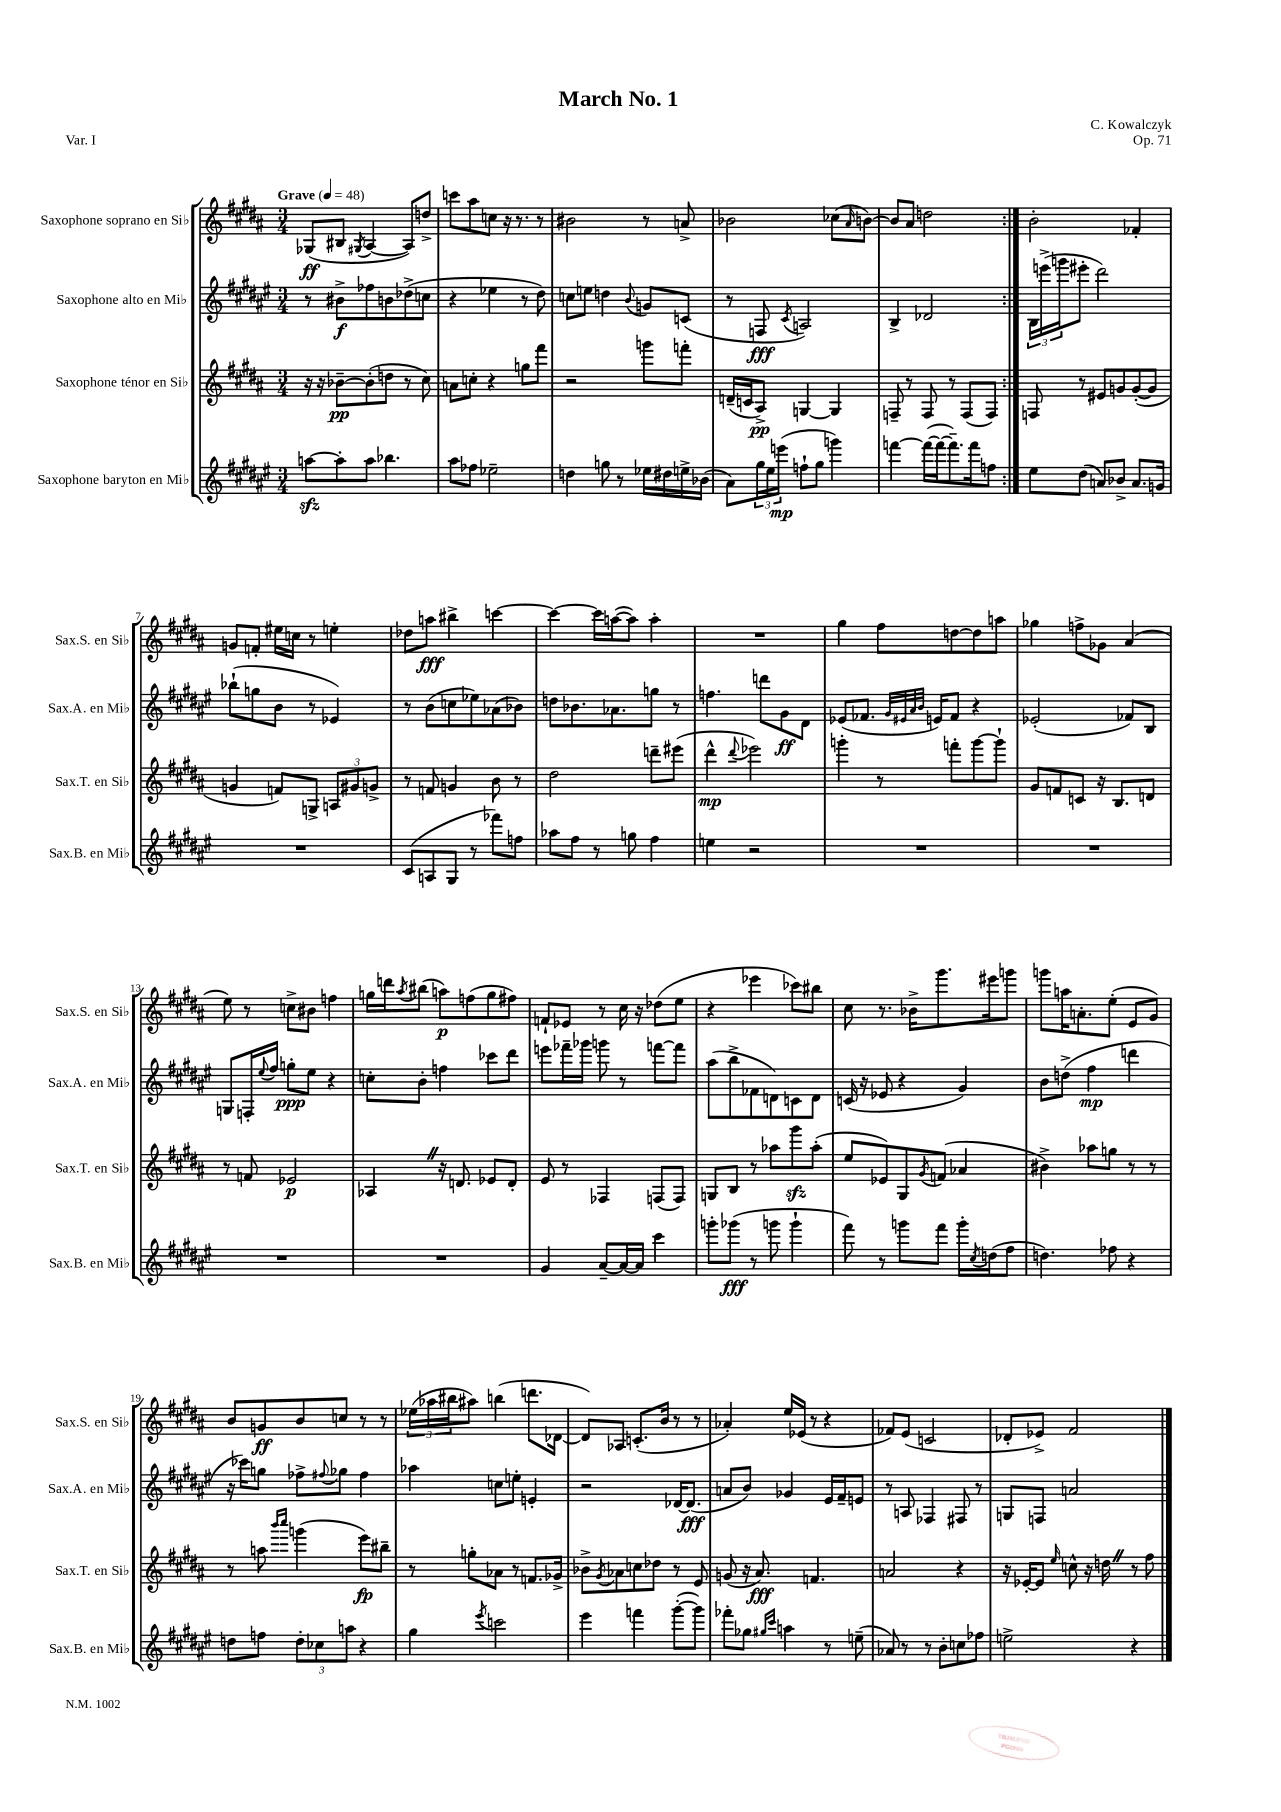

**kern	**dynam	**kern	**dynam	**kern	**dynam	**kern	**dynam
*part4	*part4	*part3	*part3	*part2	*part2	*part1	*part1
*staff4	*staff4	*staff3	*staff3	*staff2	*staff2	*staff1	*staff1
*I"Saxophone baryton en Mi♭	*	*I"Saxophone ténor en Si♭	*	*I"Saxophone alto en Mi♭	*	*I"Saxophone soprano en Si♭	*
*I'Sax.B. en Mi♭	*	*I'Sax.T. en Si♭	*	*I'Sax.A. en Mi♭	*	*I'Sax.S. en Si♭	*
*clefG2	*	*clefG2	*	*clefG2	*	*clefG2	*
*k[f#c#g#d#a#e#]	*	*k[f#c#g#d#a#]	*	*k[f#c#g#d#a#e#]	*	*k[f#c#g#d#a#]	*
*M3/4	*	*M3/4	*	*M3/4	*	*M3/4	*
*MM48	*	*MM48	*	*MM48	*	*MM48	*
=1	=1	=1	=1	=1	=1	=1	=1
!	!	!	!	!	!	!LO:TX:a:B:t=Grave	!
[8aanzz\L	.	16r	.	8r	.	(8G-X/L	ff
.	.	16r	.	.	.	.	.
8aa'\]	.	[8b-X~\L	pp	8b#X^\L	f	8B#X/J	.
.	.	.	.	.	.	8qG#X/	.
8aa\J	.	(8b-'\]	.	8ff-X\	.	[4A#/	.
4.bb-X\	.	8ddn\J	.	8bn\	.	.	.
.	.	8r	.	(8dd-X^\	.	8A#/L])	.
.	.	8cc#\)	.	8ccn\J	.	8ddn^/J	.
=2	=2	=2	=2	=2	=2	=2	=2
8aa#\L	.	8an\L	.	4r	.	8cccn\L	.
8ff-X\J	.	8ccn'\J	.	.	.	8aa#\	.
2ee-X~\	.	4r	.	4ee-X\	.	8ccn\J	.
.	.	.	.	.	.	16r	.
.	.	.	.	.	.	8.r	.
.	.	8ggn\L	.	8r	.	.	.
.	.	8fff#\J	.	8dd#\)	.	8r	.
=3	=3	=3	=3	=3	=3	=3	=3
4ddn\	.	2r	.	8ccn\L	.	2b#X\	.
.	.	.	.	8een\J	.	.	.
8ggn\	.	.	.	4ddn\	.	.	.
8r	.	.	.	.	.	.	.
.	.	.	.	8qqb/	.	.	.
16ee-X\LL	.	8gggn\L	.	8gn/L	.	8r	.
16dd#X\	.	.	.	.	.	.	.
16een^\	.	8fffn'\J	.	(8cn/J	.	8an^/	.
(16b-X\JJ	.	.	.	.	.	.	.
=4	=4	=4	=4	=4	=4	=4	=4
8a#\L)	.	(16dn~/LL	.	8r	.	2b-X\	.
.	.	16cn/J	.	.	.	.	.
24gg#\L	.	8A#^/J)	pp	8Fn/	fff	.	.
24ee#\	.	.	.	.	.	.	.
(24eeen\JJ	mp	.	.	.	.	.	.
.	.	.	.	8qc#/	.	.	.
8ffn`\L	.	[4Gn/	.	2An/)	.	.	.
8gg#\J	.	.	.	.	.	.	.
4gggn\)	.	4G/]	.	.	.	(8cc-X\L	.
.	.	.	.	.	.	16qqa#/	.
.	.	.	.	.	.	[8bn\J)	.
=5	=5	=5	=5	=5	=5	=5	=5
[4fffn\	.	8Fn~/	.	4B^/	.	8b/L]	.
.	.	8r	.	.	.	8a#/J	.
(16fff\LL_	.	8F/	.	2d-X/	.	2ddn\	.
16fff\J_	.	.	.	.	.	.	.
8.fff~\])	.	8r	.	.	.	.	.
.	.	(8F/L	.	.	.	.	.
16fff\k	.	.	.	.	.	.	.
8ffn\J	.	8F/J)	.	.	.	.	.
=6:|!	=6:|!	=6:|!	=6:|!	=6:|!	=6:|!	=6:|!	=6:|!
8ee#\L	.	8Fn/	.	24B\LL	.	2b'\	.
.	.	.	.	(24eeen^\	.	.	.
.	.	.	.	24gggn\J	.	.	.
(8dd#\J	.	8r	.	8eee#X'\J	.	.	.
8an/L)	.	8e#X/L	.	2ddd#\)	.	.	.
8b-X^/J	.	8gn/	.	.	.	.	.
8.a/L	.	([8g'/	.	.	.	4f-X'/	.
.	.	8g/J]	.	.	.	.	.
16gn/Jk	.	.	.	.	.	.	.
!!LO:LB:g=z
=7	=7	=7	=7	=7	=7	=7	=7
2.r	.	4gn/	.	(8bb-X`\L	.	8gn/L	.
.	.	.	.	8ggn\	.	8fn'/J	.
.	.	8fn/L)	.	8b\J	.	16ee#X\LL	.
.	.	.	.	.	.	16ccn\JJ	.
.	.	8Gn^/J	.	8r	.	8r	.
.	.	12An/L	.	4e-X/)	.	4een'\	.
.	.	12g#X/	.	.	.	.	.
.	.	12gn^/J	.	.	.	.	.
=8	=8	=8	=8	=8	=8	=8	=8
(8c#/L	.	8r	.	8r	.	8dd-X\L	.
8An/	.	8fn/	.	(8b\L	.	8aan\J	fff
8G#/J	.	4gn/	.	8ccn\	.	4bb#X^\	.
8r	.	.	.	8ee-X\)	.	.	.
8fff-X\L)	.	8b\	.	(8a-X\	.	[4cccn\	.
8ffn\J	.	8r	.	8b-X\J)	.	.	.
=9	=9	=9	=9	=9	=9	=9	=9
8aa-X\L	.	2dd#\	.	8ddn\L	.	4ccc\_	.
8ff#\J	.	.	.	8.b-X\	.	.	.
8r	.	.	.	.	.	16ccc\LL]	.
.	.	.	.	8.a-X\	.	([16aan\J	.
8ggn\	.	.	.	.	.	8aa\J])	.
4ff#\	.	8dddn~\L	.	8ggn\J	.	4aa'\	.
.	.	(8eee#X\J	.	8r	.	.	.
=10	=10	=10	=10	=10	=10	=10	=10
4een\	.	4ddd#^^\	mp	4.ffn\	.	2.r	.
.	.	8qqddd#/	.	.	.	.	.
2r	.	2eee-X\)	.	.	.	.	.
.	.	.	.	8dddn\L	.	.	.
.	.	.	.	8g#\	ff	.	.
.	.	.	.	8d#\J	.	.	.
=11	=11	=11	=11	=11	=11	=11	=11
2.r	.	4gggn'\	.	(8e-X/L	.	4gg#\	.
.	.	.	.	8.f-X/J	.	.	.
.	.	8r	.	.	.	8ff#\L	.
.	.	.	.	32qqg#/LLL	.	.	.
.	.	.	.	32qqe#X/	.	.	.
.	.	.	.	32qqa#/	.	.	.
.	.	.	.	32qqb/JJJ	.	.	.
.	.	.	.	16en/KL)	.	.	.
.	.	8fffn'\L	.	8f-/J	.	[8ddn\	.
.	.	[8ggg\	.	4r	.	8dd\]	.
.	.	8ggg`\J]	.	.	.	8aan\J	.
=12	=12	=12	=12	=12	=12	=12	=12
2.r	.	8g#/L	.	(2e-X'/	.	4gg-X\	.
.	.	8fn/	.	.	.	.	.
.	.	8cn/J	.	.	.	8ffn^\L	.
.	.	16r	.	.	.	8g-X\J	.
.	.	8.B/L	.	.	.	.	.
.	.	.	.	8f-X/L)	.	(4a#/	.
.	.	8dn/J	.	8B/J	.	.	.
!!LO:LB:g=z
=13	=13	=13	=13	=13	=13	=13	=13
2.r	.	8r	.	8Gn/L	.	8ee\)	.
.	.	8fn/	.	16Fn'/L	.	8r	.
.	.	.	.	8qqee#/	.	.	.
.	.	.	.	16ff#/JJ	.	.	.
.	.	2e-X/	p	8ggn'\L	ppp	8ccn^\L	.
.	.	.	.	8ee#\J	.	8b#X\J	.
.	.	.	.	4r	.	4ffn\	.
=14	=14	=14	=14	=14	=14	=14	=14
2.r	.	4A-XZ/	.	8ccn'\L	.	16ggn\LL	.
.	.	.	.	.	.	16dddn\J	.
.	.	.	.	.	.	8qaa#/	.
.	.	.	.	8b'\J	.	(8bb#X\J	.
.	.	16r	.	4ffn\	.	8aan\L)	p
.	.	8.dn/	.	.	.	.	.
.	.	.	.	.	.	(8ffn\	.
.	.	8e-X/L	.	8ccc-X\L	.	8gg\	.
.	.	8d'/J	.	8ddd#\J	.	8ff#X\J)	.
=15	=15	=15	=15	=15	=15	=15	=15
4g#/	.	8e/	.	8eeen\L	.	8fn`/L	.
.	.	8r	.	16fff-X~\L	.	8e-X/J	.
.	.	.	.	16ggg-X\JJ	.	.	.
[8a#~/L	.	4F-X/	.	8gggn\	.	8r	.
16a#/L_	.	.	.	8r	.	16cc#\	.
16a#/JJ]	.	.	.	.	.	16r	.
4ccc#\	.	(8Fn/L	.	[8fffn\L	.	(8dd-X\L	.
.	.	8F/J)	.	8fff\J]	.	8ee\J	.
=16	=16	=16	=16	=16	=16	=16	=16
8gggn'\L	.	8Gn/L	.	(8aa#\L	.	4r	.
(8ggg-X\J	fff	8B/J	.	8bb^\	.	.	.
8r	.	8r	.	8f-X\	.	4eee-X\	.
8gggn\	.	8aa-X\L	.	8dn\)	.	.	.
4ggg`\	.	8ggg#zz\	.	8cn\	.	8ccc-X\L)	.
.	.	(8aa-'\J	.	8d\J	.	8bb#X\J	.
=17	=17	=17	=17	=17	=17	=17	=17
8fff#\)	.	8ee/L	.	(16cn/	.	8cc#\	.
.	.	.	.	16r	.	.	.
8r	.	8e-X/)	.	8e-X/	.	8.r	.
8gggn\L	.	8G#/	.	4r	.	.	.
.	.	.	.	.	.	16b-X^\KL	.
.	.	8qg#/	.	.	.	.	.
8fff#\J	.	(8fn/J	.	.	.	8.ggg#\	.
16ggg'\LL	.	4a-X/	.	4g#/)	.	.	.
8qcc#/	.	.	.	.	.	.	.
(16ddn\J	.	.	.	.	.	16eee#X\k	.
8ff#\J	.	.	.	.	.	8gggn\J	.
=18	=18	=18	=18	=18	=18	=18	=18
4.ddn\)	.	4b#X^\)	.	8b\L	.	8gggn\L	.
.	.	.	.	(8ddn^\J	.	16aan\K	.
.	.	.	.	.	.	8.an'\	.
.	.	8aa-X\L	.	4ff#\	mp	.	.
8ff-X\	.	8ggn\J	.	.	.	(8ee'\J	.
4r	.	8r	.	4dddn\	.	8e/L	.
.	.	8r	.	.	.	8g#/J)	.
!!LO:LB:g=z
=19	=19	=19	=19	=19	=19	=19	=19
8ddn\L	.	8r	.	16r	.	8b/L	.
.	.	.	.	16ccc-X\KL)	.	.	.
8ffn\J	.	8aan\	.	8ggn\J	.	8gn/	ff
.	.	16qqbbb/LL	.	.	.	.	.
.	.	16qqcccc#/JJ	.	.	.	.	.
12dd'\L	.	(4gggn\	.	8ff-X^\L	.	8b/	.
12cc-X\	.	.	.	.	.	.	.
.	.	.	.	8qqff#X/	.	.	.
.	.	.	.	8gg-X\J	.	8ccn/J	.
12aan\J	.	.	.	.	.	.	.
4r	.	8eee\L)	fp	4ff#\	.	8r	.
.	.	8bb#X~\J	.	.	.	8r	.
=20	=20	=20	=20	=20	=20	=20	=20
4gg#\	.	8r	.	4aa-X\	.	(24ee-X\LL	.
.	.	.	.	.	.	24aa-X\	.
.	.	.	.	.	.	24bb#X\J	.
.	.	8ggn'\L	.	.	.	8aa#X\J)	.
8qeee#/	.	.	.	.	.	.	.
2cccn\	.	8a-X\J	.	8ccn\L	.	(4bbn\	.
.	.	8r	.	8een'\J	.	.	.
.	.	8.fn/L	.	4en'/	.	8.dddn\L	.
.	.	16g-X^/Jk	.	.	.	[16d-X\Jk	.
=21	=21	=21	=21	=21	=21	=21	=21
4eee#\	.	8b-X^\L	.	2r	.	8d-/L])	.
.	.	8qg#/	.	.	.	.	.
.	.	8a-X\	.	.	.	8A-X/J	.
4fffn\	.	8ccn\	.	.	.	(8.cn'/L	.
.	.	8dd-X\J	.	.	.	.	.
.	.	.	.	.	.	16b/Jk	.
([8ggg#'\L	.	8r	.	[16d-X/KL	.	8r	.
.	.	.	.	(8.d-/J]	fff	.	.
8ggg#\J])	.	8e/	.	.	.	8r	.
=22	=22	=22	=22	=22	=22	=22	=22
8fff-X'\L	.	(8gn/	.	8an/L	.	4a-X'/)	.
8gg-X\J	.	16r	.	8b/J)	.	.	.
.	.	8.a#/)	fff	.	.	.	.
16qqgg#X/LL	.	.	.	.	.	.	.
16qqccc#/JJ	.	.	.	.	.	.	.
4aan\	.	.	.	4g-X/	.	16ee/LL	.
.	.	.	.	.	.	(16e-X/JJ	.
.	.	4.fn/	.	.	.	8r	.
8r	.	.	.	16e#/LL	.	4r	.
.	.	.	.	16f#~/J	.	.	.
(8een~\	.	.	.	8en/J	.	.	.
=23	=23	=23	=23	=23	=23	=23	=23
8a-X/)	.	2an/	.	8r	.	8f-X/L)	.
8r	.	.	.	8An/	.	(8e/J	.
8r	.	.	.	4F-X/	.	2cn/	.
8b'\L	.	.	.	.	.	.	.
8ccn\	.	4r	.	8F#X/	.	.	.
8ff-X\J	.	.	.	8r	.	.	.
=24	=24	=24	=24	=24	=24	=24	=24
2een^\	.	16r	.	8Gn/L	.	8d-X'/L	.
.	.	[16e-X'/KL	.	.	.	.	.
.	.	8e-/J]	.	8Fn/J	.	8e-X^/J)	.
.	.	16qqee/	.	.	.	.	.
.	.	8ccn^^\	.	2an/	.	2f#/	.
.	.	16r	.	.	.	.	.
.	.	16ddnZ\	.	.	.	.	.
4r	.	8r	.	.	.	.	.
.	.	8ff#\	.	.	.	.	.
==	==	==	==	==	==	==	==
*-	*-	*-	*-	*-	*-	*-	*-
